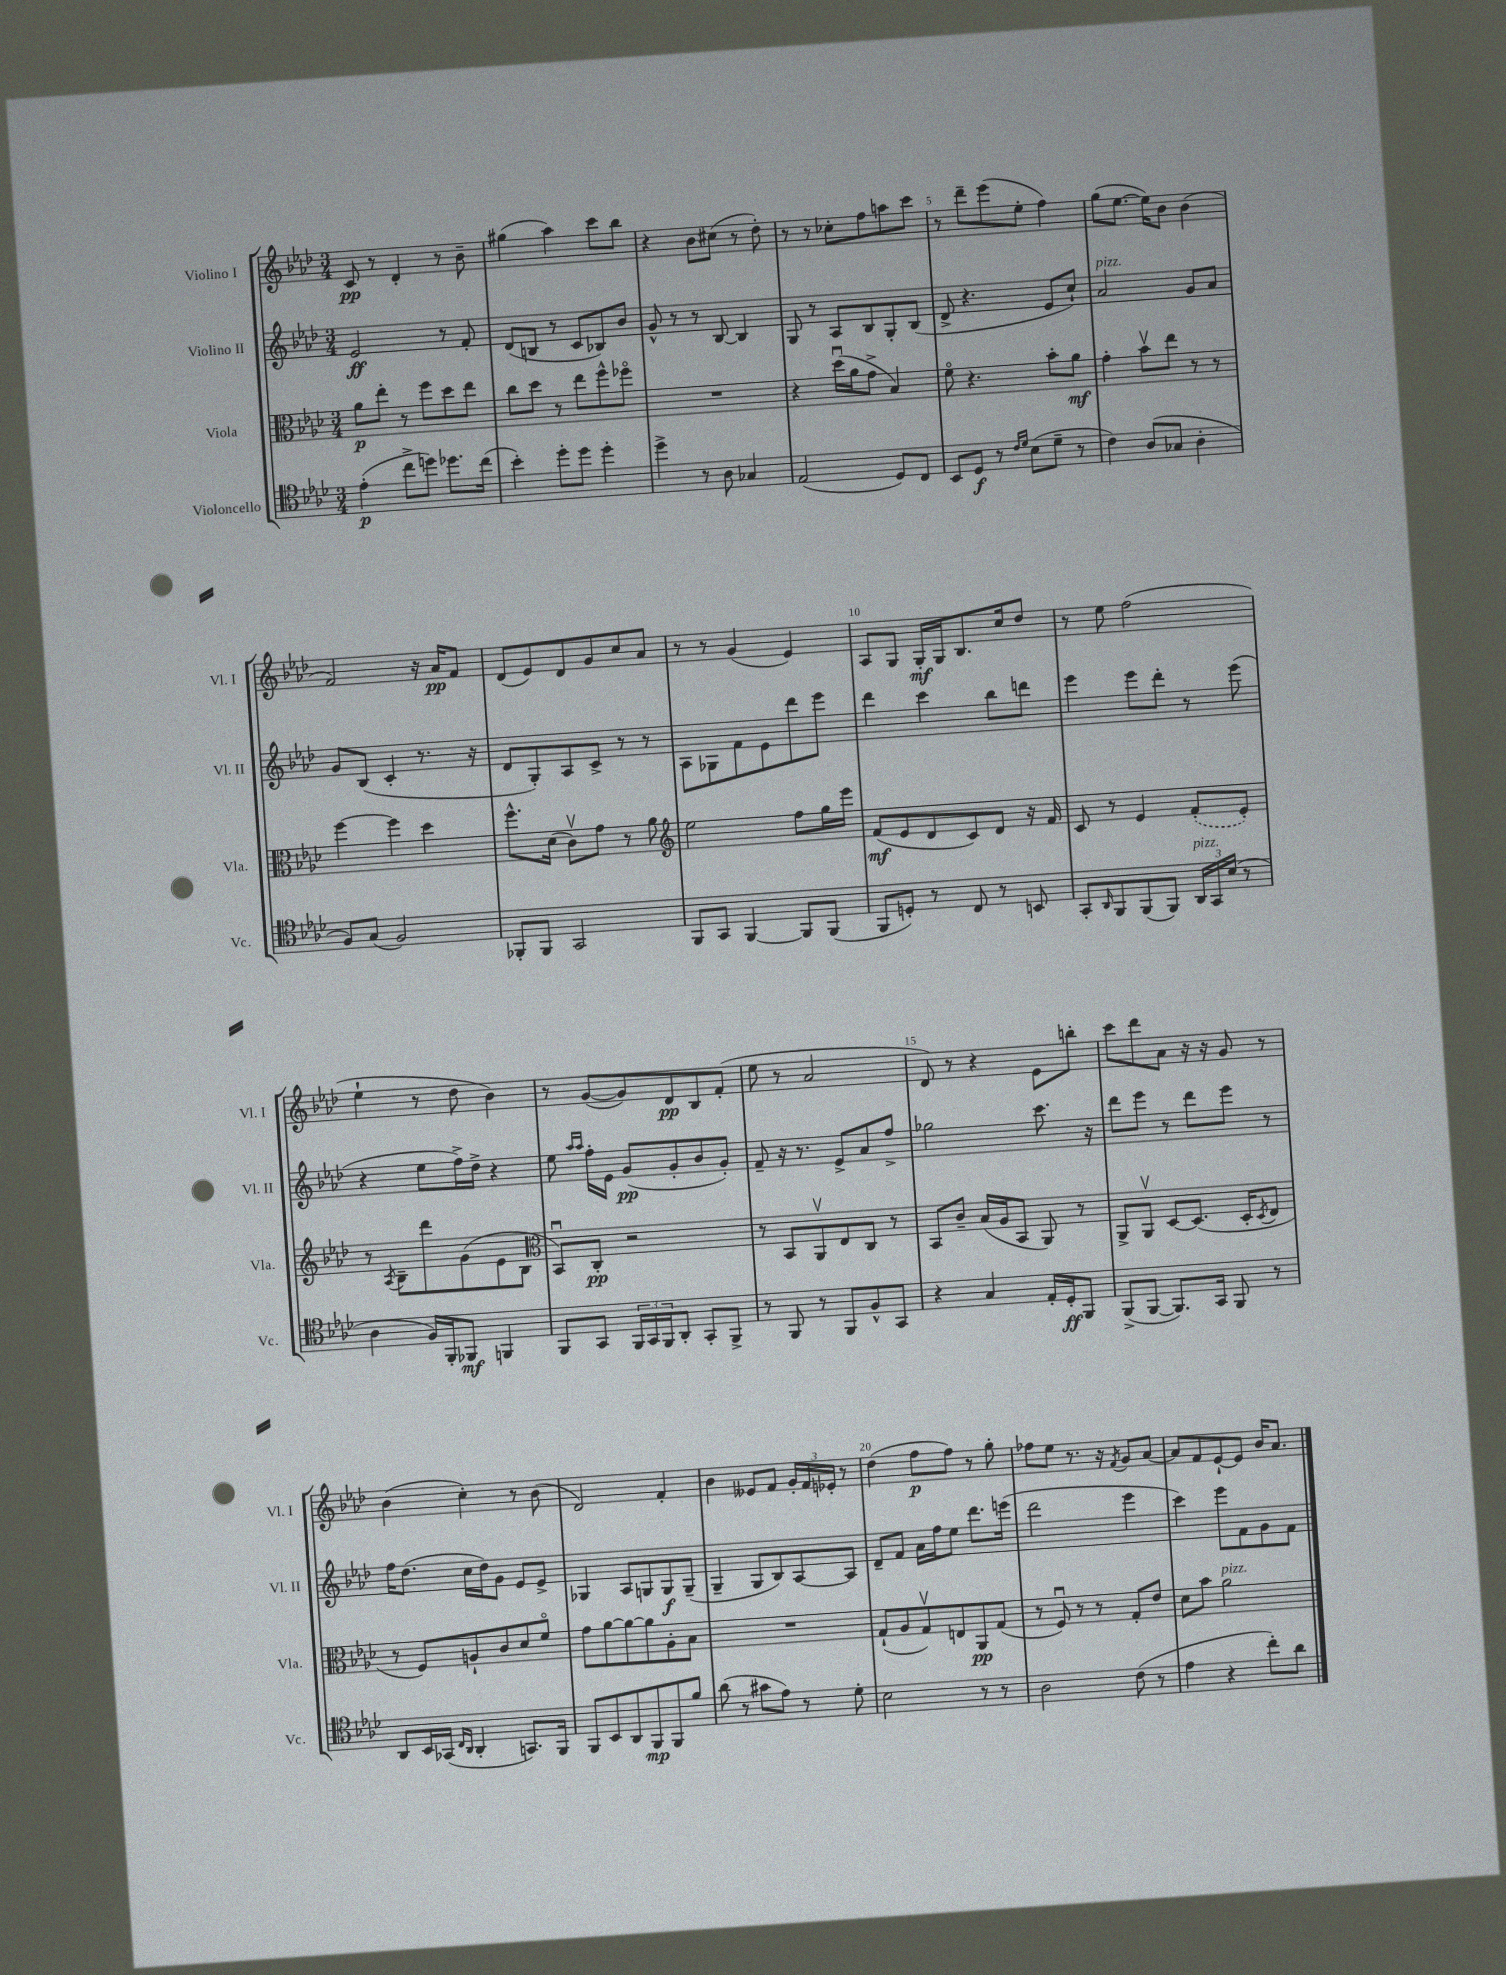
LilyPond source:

<<
\new StaffGroup <<
\new Staff = "s0" \with { instrumentName = "Violino I" shortInstrumentName = "Vl. I" } {
    \clef treble \key aes \major \numericTimeSignature \time 3/4
    c'8\pp r8 des'4-. r8 bes'8-- |
    gis''4( aes''4) c'''8 bes''8 |
    r4 bes'8 cis''8( r8 des''8-.) |
    r8 r8 ces''8-. f''8 a''8 c'''8 |
    r8 des'''8-- ees'''8( ees''8-. f''4) |
    g''8( ees''8.~ ees''16) bes'8 bes'4( |
    f'2) r16 aes'16\pp f'8 |
    des'8( ees'8) des'8 g'8 c''8 aes'8 |
    r8 r8 g'4( ees'4) |
    aes8 g8 g16-.\mf g16 bes8. c''16 des''8 |
    r8 ees''8 f''2( |
    ees''4-! r8 des''8 bes'4) |
    r8 g'8~( g'8) des'8\pp bes8 f'8-.( |
    ees''8 r8 aes'2 |
    des'8) r8 r4 ees'8 b''8-. |
    c'''8 des'''8 aes'8 r16 r16 g'8 r8 |
    bes'4( c''4-.) r8 bes'8( |
    des'2) f'4-. |
    bes'4 eeses'8 f'8 \tuplet 3/2 { g'16-. f'16 ees'16-. } r8 |
    des''4( f''8\p f''8) r8 g''8-. |
    fes''8 ees''8 r8. r16 \acciaccatura { f'8 } g'8 aes'8~ |
    aes'8 f'8 ees'8~-! ees'8 bes'16 aes'8. \bar "|." |
}
\new Staff = "s1" \with { instrumentName = "Violino II" shortInstrumentName = "Vl. II" } {
    \clef treble \key aes \major \numericTimeSignature \time 3/4
    ees'2\ff r8 f'8-. |
    des'8( b8 r8 c'8 bes8) bes'8 |
    g'8-^ r8 r8 bes8~ bes4 |
    g8 r8 aes8 bes8 g8-. bes8( |
    des'8-> r4. ees'8 c''8-!) |
    aes'2^\markup { \italic "pizz." } g'8 aes'8 |
    g'8 bes8( c'4-. r8. r16 |
    des'8 g8-.) aes8 c'8-> r8 r8 |
    aes8 ges8 f'8 ees'8 des'''8 ees'''8 |
    des'''4 c'''4 bes''8 d'''8 |
    ees'''4 ees'''8 des'''8-. r8 ees'''8( |
    r4 ees''8 f''16->) des''16-> r4 |
    ees''8 \grace { aes''16 aes''16 } f''16-. ees'16 g'8\pp( g'8-. bes'8 g'8-.) |
    f'8-- r16 r8. ees'8-> aes'8 f''8-> |
    ges''2 c'''8. r16 |
    des'''8 ees'''8 r8 des'''8 ees'''8 r8 |
    f''16 des''8.( c''16 des''16) g'8 ees'8 ees'8-> |
    ges4 aes8 g8 g8\f g8--( |
    g4-- g8 bes8) aes8~ aes8 |
    des'8-- f'8 aes'16 f''16 ees''8 des'''8. e'''16( |
    des'''2 ees'''4 |
    c'''4) ees'''8 f'8 g'8 f'8 \bar "|." |
}
\new Staff = "s2" \with { instrumentName = "Viola" shortInstrumentName = "Vla." } {
    \clef alto \key aes \major \numericTimeSignature \time 3/4
    aes'8\p ees''8-. r8 f''8 des''8 ees''8 |
    c''8 des''8 r8 ees''8 f''8-^ fes''8\flageolet |
    R2. |
    r4 des''16\downbow( aes'16 g'8-> bes4) |
    f'8\flageolet r4. bes'8-. aes'8\mf |
    g'4-. bes'8\upbow ees''8 r8 r8 |
    f''4~ f''4 des''4 |
    f''8.-^ des'16( c'8\upbow) g'8 r8 aes'8 |
    \clef treble ees''2 f''8 g''16 ees'''16 |
    f'8\mf( ees'8 des'8 c'8) des'8 r16 f'16 |
    c'8 r8 ees'4 \once \slurDashed f'8-.( ees'8-.) |
    r8 \acciaccatura { aes8 } bes8-- des'''8 g'8( ees'8 bes8 |
    \clef alto bes,8\downbow) c8-.\pp r2 |
    r8 bes,8 aes,8\upbow ees8 c8 r8 |
    bes,8 c'8-- bes16( aes16 bes,8 aes,8) r8 |
    aes,8-> aes,8\upbow des8~ des8.( des16-. \acciaccatura { des8 } ees8 |
    r8 f8) a8-! c'8 des'8 f'8\flageolet |
    g'8 aes'8~ aes'8~ aes'8 aes8-. bes8 |
    R2. |
    g8-!( aes8 g8\upbow) e8 aes,8\pp g8( |
    r8 f8\downbow) r8 r8 g8-. ees'8 |
    des'8 bes'8 aes'2^\markup { \italic "pizz." } \bar "|." |
}
\new Staff = "s3" \with { instrumentName = "Violoncello" shortInstrumentName = "Vc." } {
    \clef tenor \key aes \major \numericTimeSignature \time 3/4
    ees'4-.\p( c''8-> d''8) des''8. c''16( |
    bes'4-.) des''8-. des''8 des''4-. |
    des''4-> r8 aes8 ges4 |
    ees2( des8) c8 |
    bes,8 des8\f r8 \grace { c'16 des'16 } bes8( des'8-- r8 |
    c'4) aes8( ges8 aes4-. |
    f8) g8( f2) |
    fes,8-. fes,8 g,2 |
    f,8 g,8 f,4~ f,8 f,8( |
    f,8 d8-.) r8 c8 r8 b,8 |
    g,8-. \grace { aes,16 } f,8 f,8( f,8) \tuplet 3/2 { aes,16^\markup { \italic "pizz." } g,16 bes16( } r8 |
    aes4 f16) f,16-. fes,8\mf f,4 |
    f,8 g,8 \tuplet 3/2 { f,16 g,16 f,16 } aes,8-. g,8-. f,8-> |
    r8 f,8 r8 f,8 f8-^ g,8 |
    r4 g4 ees16-. des16-.\ff f,8 |
    f,8->( f,8~ f,8.) g,16 f,8 r8 |
    aes,8 bes,16 ges,16( \grace { c16 aes,16 } aes,4-. g,8.) f,16 |
    f,8 bes,8 aes,8 f,8\mp f,8 f'8 |
    aes'8( r8 gis'8 ees'8) r8 des'8-. |
    bes2 r8 r8 |
    aes2 c'8( r8 |
    ees'4 r4 c''8-.) aes'8 \bar "|." |
}
>>
>>
\layout { \context { \Score \override BarNumber.break-visibility = ##(#f #t #t) barNumberVisibility = #(every-nth-bar-number-visible 5) } }
